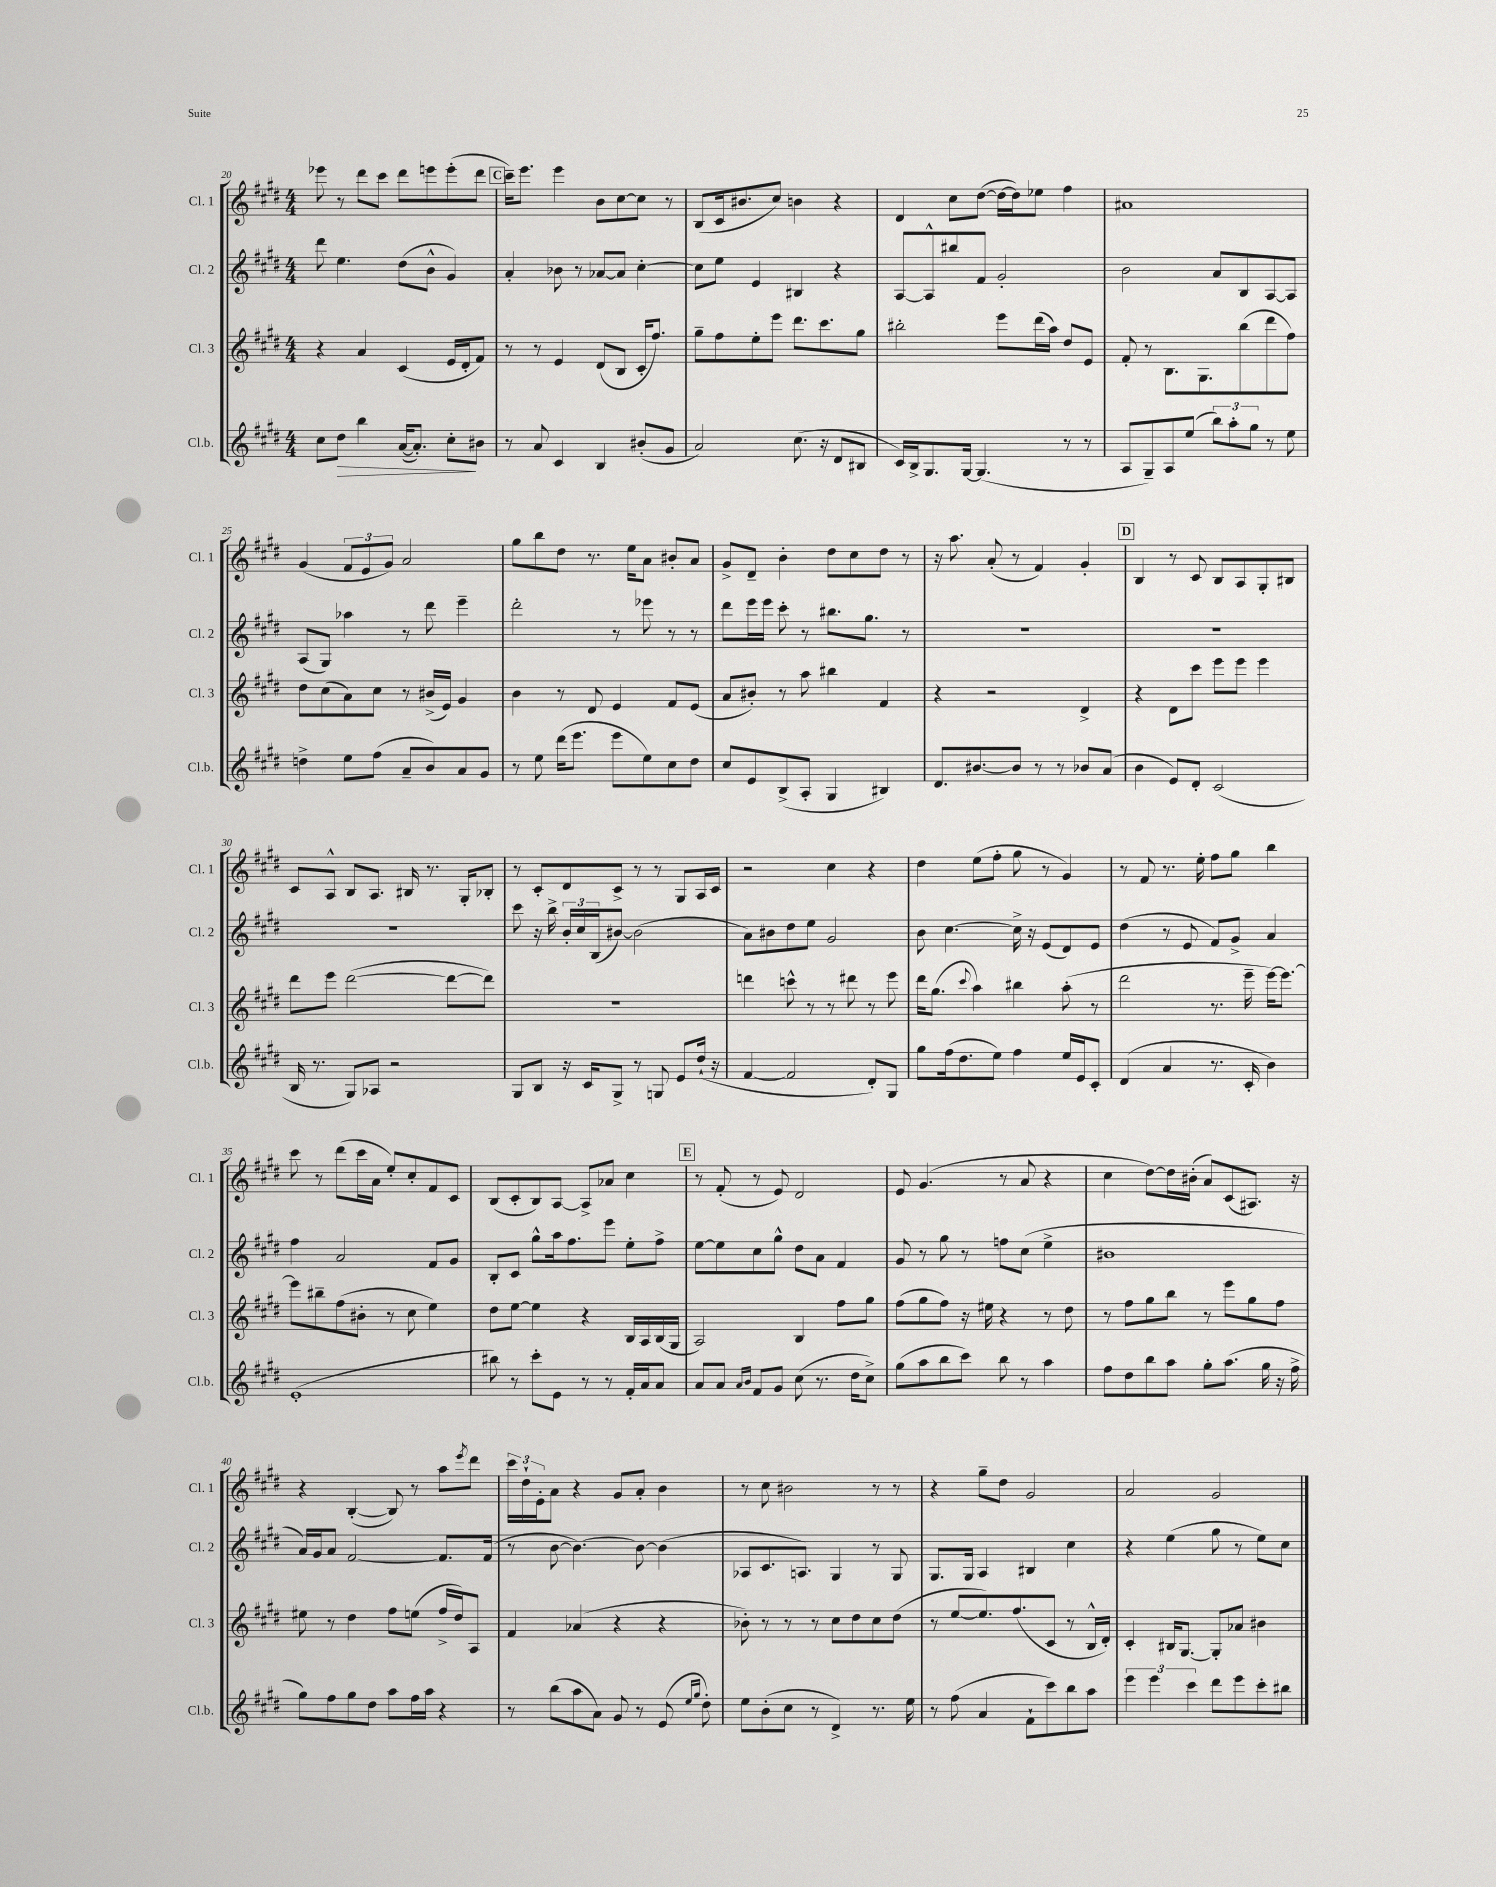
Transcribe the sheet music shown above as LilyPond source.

<<
\new StaffGroup <<
\new Staff = "s0" \with { instrumentName = "Cl. 1" shortInstrumentName = "Cl. 1" } {
    \clef treble \key e \major \numericTimeSignature \time 4/4
    ees'''8 r8 dis'''8 cis'''8 dis'''8 e'''8 e'''8-.( dis'''8 |
    \mark \markup { \box "C" } cis'''16--) e'''8. e'''4 b'8 cis''8~ cis''8 r8 |
    b8( cis'16 bis'8. cis''8) b'4 r4 |
    dis'4 cis''8 dis''8~( dis''16~ dis''16) ees''8 fis''4 |
    ais'1 |
    gis'4( \tuplet 3/2 { fis'8 e'8 gis'8) } a'2 |
    gis''8 b''8 dis''8 r8. e''16 a'8 bis'8-. a'8 |
    gis'8-> dis'8-- b'4-. dis''8 cis''8 dis''8 r8 |
    r16 a''8. a'8-.( r8 fis'4) gis'4-. |
    \mark \markup { \box "D" } b4 r8 cis'8 b8 a8 gis8-. bis8 |
    cis'8 a8-^ b8 a8. bis16 r8. gis16-. bes8-. |
    r8 cis'8-. dis'8 cis'8-> r8 r8 gis8 a16 cis'16 |
    r2 cis''4 r4 |
    dis''4 e''8( fis''8-. gis''8 r8 gis'4) |
    r8 fis'8 r8. e''16-. fis''8 gis''8 b''4 |
    cis'''8 r8 dis'''8( cis'''16 a'16 e''8-.) cis''8-. fis'8 cis'8 |
    b8( cis'8-. b8) a8~ a8-> aes'8 cis''4 |
    \mark \markup { \box "E" } r8 fis'8-.( r8 e'8) dis'2 |
    e'8 gis'4.( r8 a'8 r4 |
    cis''4 dis''8~) dis''16 bis'16-.( a'8) cis'8( ais8.) r16 |
    r4 b4~-.( b8) r8 a''8 \acciaccatura { e'''8 } dis'''8 |
    \tuplet 3/2 { cis'''16 dis''16-! e'16-. } a'8 r4 gis'8 a'8-. b'4 |
    r8 cis''8 bis'2 r8 r8 |
    r4 gis''8-- dis''8 gis'2 |
    a'2 gis'2 \bar "|." |
}
\new Staff = "s1" \with { instrumentName = "Cl. 2" shortInstrumentName = "Cl. 2" } {
    \clef treble \key e \major \numericTimeSignature \time 4/4
    dis'''8 e''4. dis''8( b'8-^ gis'4) |
    \mark \markup { \box "C" } a'4-. bes'8 r8 aes'8~ aes'8 cis''4~-. |
    cis''8 e''8 e'4 bis4 r4 |
    a8~ a8-^ bis''8 fis'8 gis'2-. |
    b'2 a'8 b8 a8~ a8 |
    a8( gis8) aes''4 r8 dis'''8 e'''4-- |
    dis'''2-. r8 ees'''8 r8 r8 |
    dis'''8 e'''16 e'''16 cis'''8-. r8 bis''8. gis''8. r8 |
    R1 |
    \mark \markup { \box "D" } R1 |
    R1 |
    cis'''8 r16 b''16-> \tuplet 3/2 { b'16-. cis''16 b16( } bis'8~) bis'2( |
    a'8) bis'8 dis''8 e''8 gis'2 |
    b'8 cis''4.~ cis''16-> r16 e'8( dis'8) e'8 |
    dis''4( r8 e'8 fis'8) gis'8-> a'4 |
    fis''4 a'2 fis'8 gis'8 |
    b8-. cis'8 gis''8-^ a''16 fis''8. e'''8 e''8-. fis''8-> |
    \mark \markup { \box "E" } e''8~ e''8 cis''8 gis''8-^ dis''8 a'8 fis'4 |
    gis'8 r8 gis''8 r8 f''8 cis''8( e''4-> |
    bis'1 |
    a'16) gis'16 a'8 fis'2~ fis'8. fis'16( |
    r8 b'8~ b'4.~) b'8~ b'4( |
    aes8 cis'8. a8.) gis4 r8 gis8 |
    gis8. gis16 a4 bis4 cis''4 |
    r4 e''4( gis''8 r8 e''8) cis''8 \bar "|." |
}
\new Staff = "s2" \with { instrumentName = "Cl. 3" shortInstrumentName = "Cl. 3" } {
    \clef treble \key e \major \numericTimeSignature \time 4/4
    r4 a'4 cis'4( e'16 dis'16-. fis'8) |
    \mark \markup { \box "C" } r8 r8 e'4 dis'8( b8 cis'16-. fis''8.) |
    gis''8-- fis''8 e''8-. e'''8 dis'''8. cis'''8. gis''8 |
    bis''2-. e'''8 dis'''16( a''16) dis''8 e'8 |
    fis'8-. r8 b8. gis8. b''8( dis'''8 fis''8) |
    dis''8 cis''8( a'8) cis''8 r8 bis'16->( e'16) gis'4 |
    b'4 r8 dis'8 e'4 fis'8 e'8( |
    a'8 bis'8-.) r8 a''8 bis''4 fis'4 |
    r4 r2 dis'4-> |
    \mark \markup { \box "D" } r4 dis'8 cis'''8 e'''8 e'''8 e'''4 |
    dis'''8 e'''8 dis'''2~( dis'''8~ dis'''8) |
    r1 |
    d'''4 c'''8-^ r8 r8 dis'''8 r8 e'''8 |
    dis'''16 gis''8.( \appoggiatura { cis'''8 } a''4) bis''4 a''8-.( r8 |
    dis'''2 r8. e'''16-- e'''16~) e'''8.~ |
    e'''8 bis''8-- fis''8( bis'8-. r8 cis''8 e''4) |
    dis''8 e''8~ e''4 r4 b16 a16 b16( gis16 |
    \mark \markup { \box "E" } a2) b4 fis''8 gis''8 |
    fis''8( gis''8 fis''8) r16 eis''16 r4 r8 dis''8 |
    r8 fis''8 gis''8 b''8 r8 e'''8 gis''8 fis''8 |
    eis''8 r8 dis''4 fis''8 e''8( fis''16-> dis''16) a8 |
    fis'4 aes'4( r4 r4 |
    bes'8-.) r8 r8 r8 cis''8 dis''8 cis''8 dis''8( |
    r8 e''8~ e''8.) fis''8.( cis'8 r8 b16-^ dis'16-.) |
    cis'4-. bis16 gis8.~ gis8-. aes'8 bis'4 \bar "|." |
}
\new Staff = "s3" \with { instrumentName = "Cl.b." shortInstrumentName = "Cl.b." } {
    \clef treble \key e \major \numericTimeSignature \time 4/4
    cis''8 dis''8\> b''4 a'16~( a'8.-.) cis''8-.\! bis'8 |
    \mark \markup { \box "C" } r8 a'8 cis'4 b4 bis'8-.( gis'8 |
    a'2) cis''8.( r16 dis'8 bis8 |
    cis'16) b16-> gis8. gis16~ gis4.( r8 r8 |
    a8 gis8--) a8 e''8( \tuplet 3/2 { b''8) a''8-. gis''8 } r8 e''8 |
    d''4-> e''8 fis''8( a'8-- b'8) a'8 gis'8 |
    r8 e''8 dis'''16( e'''8. e'''8 e''8) cis''8 dis''8 |
    cis''8 e'8 b8->( a8-. gis4 bis4) |
    dis'8. bis'8.~ bis'8 r8 r8 bes'8 a'8( |
    \mark \markup { \box "D" } b'4 e'8) dis'8-. cis'2( |
    b16 r8. gis8) aes8 r2 |
    gis8 b8 r16 cis'16 gis8-> r8 g8 e'8 dis''16-!( r16 |
    fis'4~ fis'2 dis'8-.) gis8 |
    gis''8 fis''16( dis''8. e''8) fis''4 e''16 e'16 cis'8-. |
    dis'4( a'4 r8. cis'16-. b'4) |
    e'1-.( |
    bis''8) r8 cis'''8-. e'8 r8 r8 fis'16-. a'16 a'8 |
    \mark \markup { \box "E" } a'8 a'8 \grace { a'16 b'16 } fis'8 gis'8 cis''8( r8. dis''16 cis''8->) |
    gis''8( a''8 b''8 cis'''8) b''8 r8 a''4 |
    fis''8 dis''8 b''8 a''8 gis''8-. a''8.( gis''16 r16 fis''16-> |
    gis''8) fis''8 gis''8 dis''8 a''8 fis''16 a''16 r4 |
    r8 b''8( a''8 a'8) gis'8 r8 e'8( \grace { e''16 gis''16 } dis''8-.) |
    e''8 b'8-.( cis''8 r8 dis'4->) r8. e''16 |
    r8 fis''8( a'4 fis'8-! cis'''8) b''8 a''8 |
    \tuplet 3/2 { e'''4 e'''4 cis'''4 } dis'''8 e'''8 cis'''8-. bis''8 \bar "|." |
}
>>
>>
\layout { \context { \Score currentBarNumber = #20 } }
